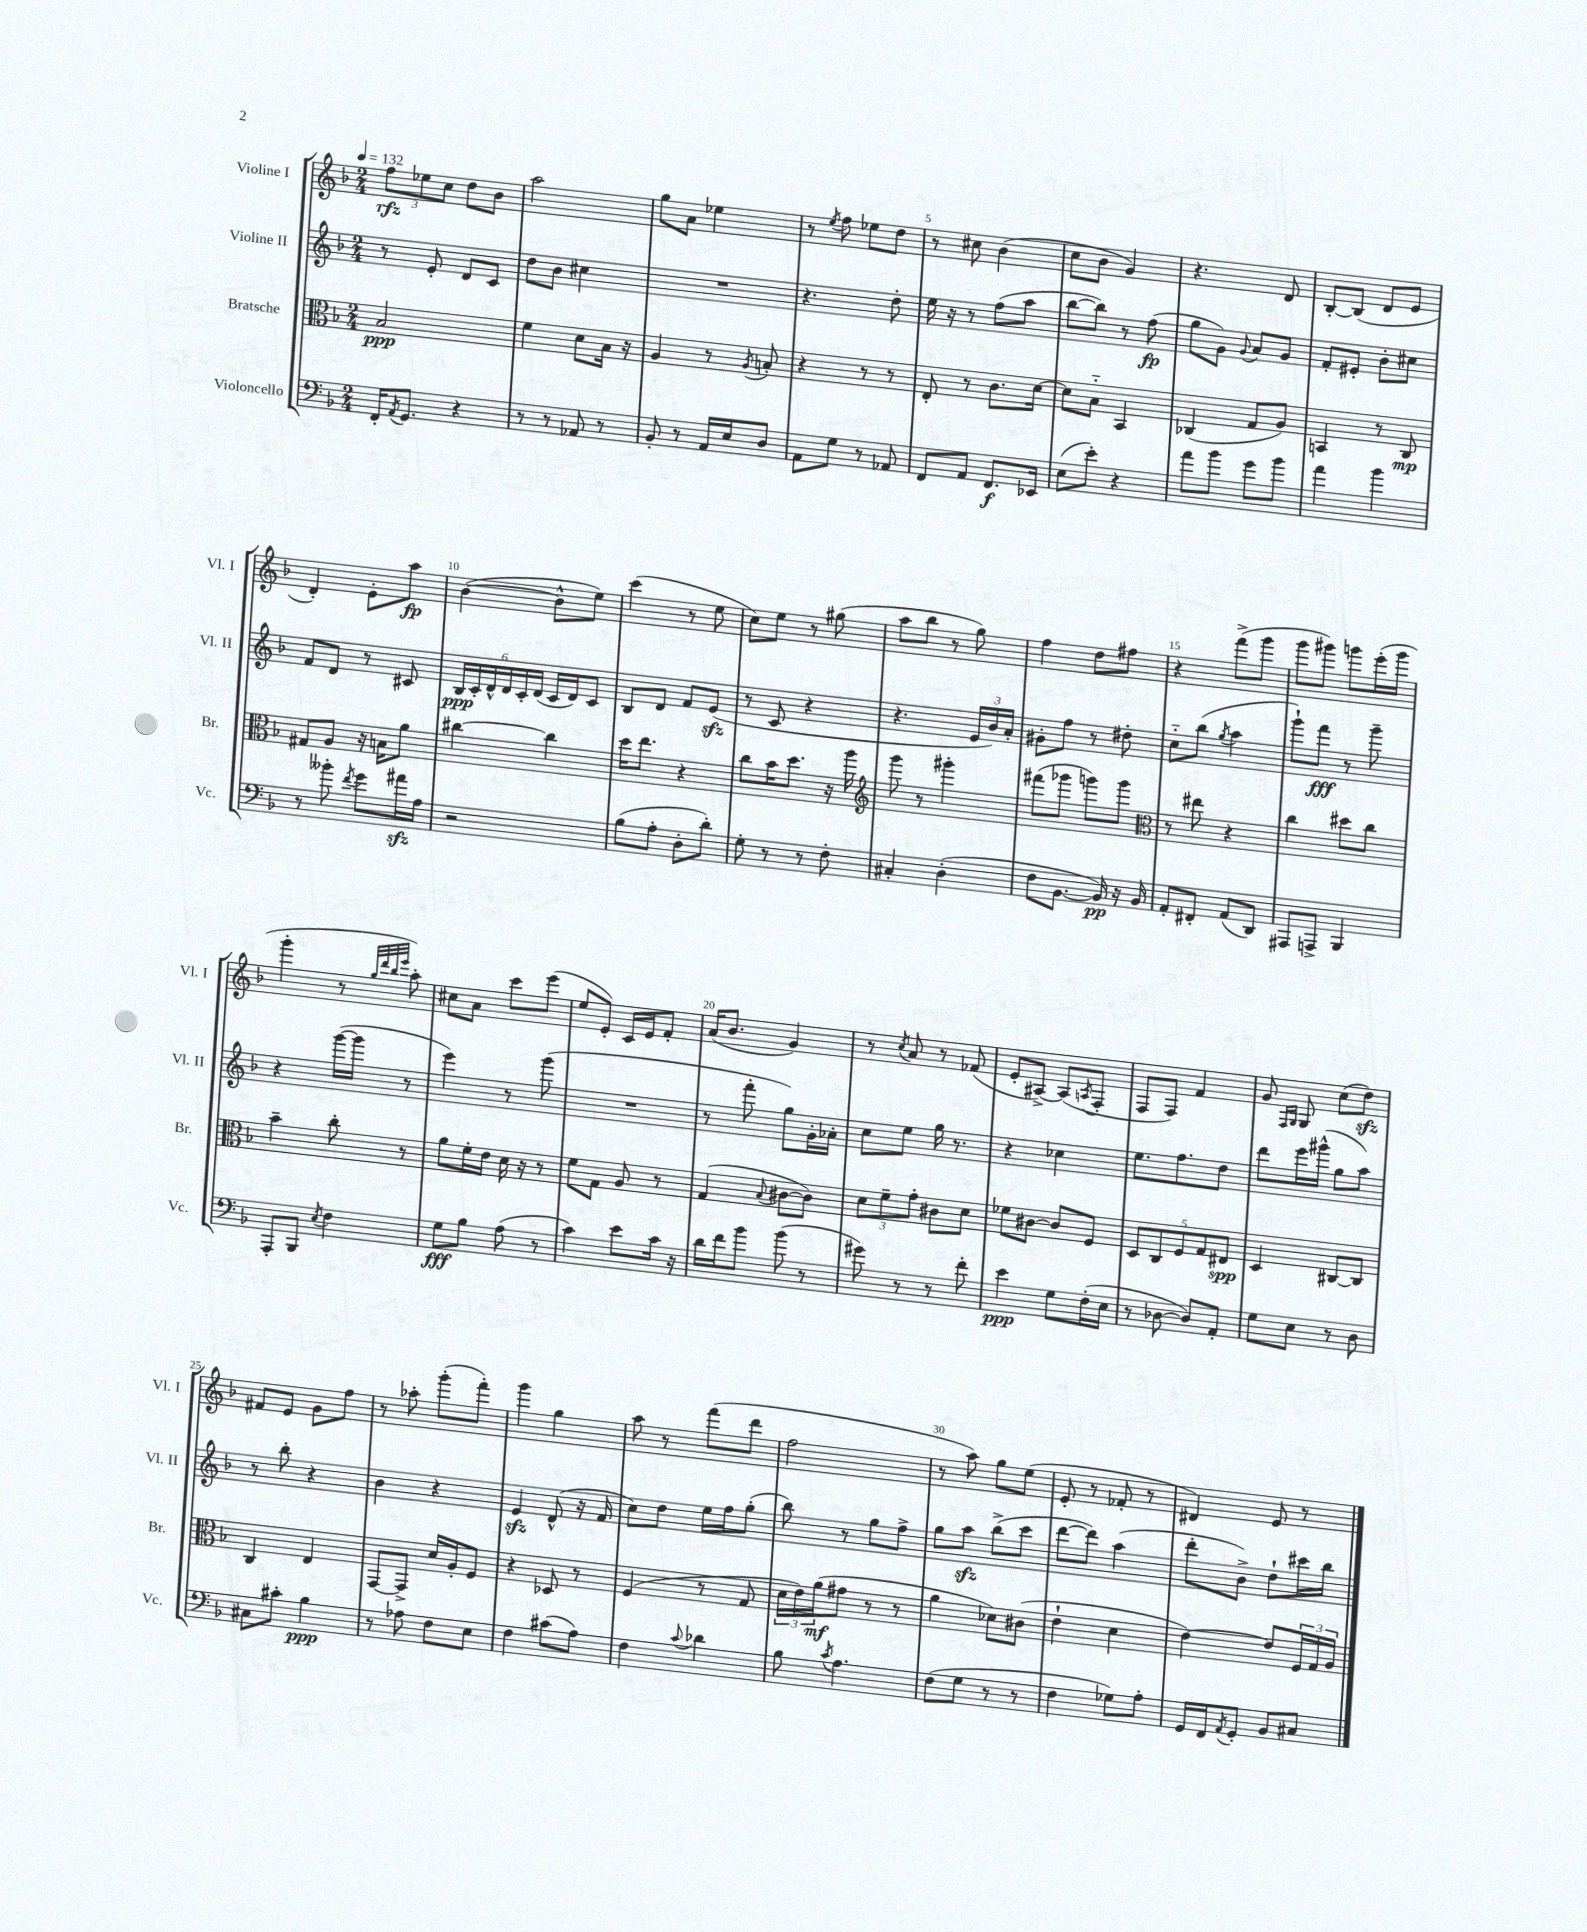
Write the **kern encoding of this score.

**kern	**kern	**kern	**kern
*staff4	*staff3	*staff2	*staff1
*clefF4	*clefC3	*clefG2	*clefG2
*k[b-]	*k[b-]	*k[b-]	*k[b-]
*M2/4	*M2/4	*M2/4	*M2/4
*MM132	*MM132	*MM132	*MM132
16FF'/LK	2B-/	8r	12ff\L
8qAA/	.	.	.
8.GG/J	.	.	.
.	.	.	12ee-\
.	.	8e'/	.
.	.	.	12cc\J
4r	.	8d/L	8dd\L
.	.	8c/J	8b-\J
=	=	=	=
8r	4f\	8dd\L	2aa\
8r	.	8b-\J	.
8AA-/	8d\L	4cc#\	.
8r	16B-\Jk	.	.
.	16r	.	.
=	=	=	=
8BB-'/	4A/	2r	8gg\L
8r	.	.	8a\J
16AA/LL	8r	.	4ee-\
16E/J	.	.	.
.	8qA/	.	.
8D/J	8B'/	.	.
=	=	=	=
8AA\L	4r	4.r	8r
.	.	.	8qee/
8G\J	.	.	8ff\
8r	8r	.	8ee-\L
8AA-/	8r	8dd'\	8dd\J
=	=	=	=
8FF/L	8E'/	16ee\	8r
.	.	16r	.
8AA/J	8r	8r	8cc#\
8.FF/L	8.c\L	(8ff\L	(4b-\
.	.	8aa\J	.
16EE-/Jk	[16d\Jk	.	.
=	=	=	=
(8E\L	8d\]L	[8bb-\L	8cc\L
8e'\J)	8B-'~\J	8bb-\]J)	8b-\J
4r	4BB-/	8r	4g/)
.	.	(8ff\	.
=	=	=	=
8a\L	(4C-/	8gg\L	4.r
8b-\J	.	8g\J)	.
.	.	8qqg/	.
8g\L	8G/L	8a/L	.
8b-\J	8A/J)	8g/J	8d/
=	=	=	=
4a\	4BB/	8f'/L	[8B-'/L
.	.	8e#'/J	(8B-/]J
4b-\	8r	8b-'\L	8d/L
.	8C/	8cc#\J	8e/J
=	=	=	=
8r	8G#/L	8f/L	4d'/)
8b--'\	8A/J	8d/J	.
8qf/	.	.	.
8g\L	16r	8r	8e'\L
.	16B\LK	.	.
16a#\L	8a\J	8c#/	8aa\J
16A\JJ	.	.	.
=	=	=	=
2r	[4cc#\	24B-/LL	([4b-\
.	.	24c'/	.
.	.	24d^^/	.
.	.	24d/	.
.	.	24c'/	.
.	.	(24d/JJ	.
.	4cc#\]	16c/LL	8b-^^\]L
.	.	16d/J)	.
.	.	8c/J	8ee\J)
=	=	=	=
(8B-\L	16dd\LK	8B-/L	(4ccc\
.	8.ee\J	.	.
8A'\J	.	8d/J	.
8D'\L	4r	8f/L	8r
8d'\J)	.	(8e/J	8ee\
=	=	=	=
8G'\	8cc\L	8r	8cc\L)
8r	16b-\K	8c/	8ee\J
.	8.dd\J	.	.
8r	.	4r	8r
8F'\	16r	.	(8gg#\
.	16aa\	.	.
=	=	=	=
*	*clefG2	*	*
4C#'/	8ggg\	4.r	8aa\L
.	8r	.	8bb-\J
(4D'\	4ggg#'\	.	8r
.	.	24e/LL	8gg\)
.	.	24b-/)	.
.	.	24a'/JJ	.
=	=	=	=
8F\L	(8fff#\L	8g#'\L	4ff\
[8.BB-\J	8ggg-\J	8ff\J	.
.	8ggg\L)	8r	8dd\L
16BB-/])	.	.	.
16r	8ggg\J	8dd#'\	8ff#\J
16BB-/	.	.	.
=	=	=	=
*	*clefC3	*	*
8AA'/L	8r	8cc'~\L	4r
8FF#'/J	8ee#\	(8bb-\J	.
.	.	8qgg/	.
(8AA/L	4r	4aa\	(8fff^\L
8DD/J)	.	.	8ggg\J
=	=	=	=
8AAA#/L	4cc\	8ggg`\L)	8ggg\L
8AAA^/J	.	8fff\J	8ggg#\J)
4BBB-/	8dd#\L	8r	8ggg\L
.	8cc\J	8ggg~\	(16eee'\L
.	.	.	16ggg\JJ
=	=	=	=
8AAA'/L	4b-~\	4r	4ggg'\
8BBB-/J	.	.	.
8qE/	.	.	.
4F\	8cc'\	([16ggg\LL	8r
.	.	16ggg\]JJ	.
.	.	.	32qqgg/LLL
.	.	.	32qqddd/
.	.	.	32qqbb-/
.	.	.	32qqeee/JJJ
.	8r	8r	8aa'\)
=	=	=	=
8G\L	8a\L	4eee\)	8cc#\L
8B-\J	16f'\L	.	8a\J
.	16e\JJ	.	.
(8A\	16d\	8r	8ccc\L
.	16r	.	.
8r	8r	(8ggg\	(8eee\J
=	=	=	=
4c\)	8f\L	2r	8ee/L
.	8G\J	.	8e'/J)
8e\L	8A/	.	16c/LL
.	.	.	16e/J
16c\Jk	8r	.	8f'/J
16r	.	.	.
=	=	=	=
16d\LL	(4G/	8r	(16a/LK
16f\J	.	.	8.b-/J
8b-\J	.	8fff'\	.
.	8qqB-/	.	.
(8b-\	[8c#\L	8gg\L)	4g/)
8r	8c#\]J)	16g'\L	.
.	.	16a-'\JJ	.
=	=	=	=
8g#\)	12d\L	8cc\L	8r
.	12f~\	.	.
.	.	.	8qcc/
8r	.	8ee\J	8a/
.	12g'\J	.	.
8r	8c#\L	16gg\	8r
.	.	8.r	.
8f'\	8d\J	.	(8f-/
=	=	=	=
4e\	8f-\L	4r	8e'/L
.	[8c#\J	.	[8A#^/J)
8G\L	8c#/]L	4cc-\	(8A#/]L
.	.	.	8qA/
(16F'\L	8F/J	.	8F'/J
16E\JJ	.	.	.
=	=	=	=
8r	10D/L	8.ee\L	8F/L
.	10C/	.	.
[8D-\	.	.	8F/J)
.	.	8.ff\	.
.	10F/	.	.
8D-/]L)	.	.	4f/
.	10G/	.	.
8AA'/J	.	8dd\J	.
.	10E#/J	.	.
=	=	=	=
8G\L	4D/	8ddd\L	8g/
.	.	.	16qqF/LL
.	.	.	16qqG/JJ
8E\J	.	16eee\L	8G/
.	.	(16ggg#^^\JJ	.
8r	[8C#/L	8gg\L	(8cc\L
8D\	8C#/]J	8aa\J)	8dd\J)
=	=	=	=
8C#\L	4C/	8r	8f#/L
8c#'\J	.	8bb-'\	8e/J
4B-\	4E/	4r	8g\L
.	.	.	8ff\J
=	=	=	=
8r	[8GG/L	4b-\	8r
8A-\	8GG^/]J	.	8aa-'\
8F\L	16d/LL	4r	(8ggg'\L
.	16A'/J	.	.
8E\J	8F/J	.	8fff'\J)
=	=	=	=
4F\	4r	4e/	4ggg\
(8c#\L	8D-/	(8d^^/	4gg\
8A\J)	8r	16r	.
.	.	16f/	.
=	=	=	=
4F\	(4F/	8cc\L)	8aa\
.	.	8dd\J	8r
8qqc/	.	.	.
4d-\	8r	16ee\LL	(8fff\L
.	.	16ff\J	.
.	8G/	(8gg'\J	8ddd\J
=	=	=	=
8B-\	24d\LL	8bb-\)	2ff\
.	24e\)	.	.
.	(24a\J	.	.
8qc/	.	.	.
4.A\	8g#\J	8r	.
.	8r	8gg\L	.
.	8r	8ff^\J	.
=	=	=	=
(8F\L	4a\	8gg\L	8r
8G\J	.	8aa\J	8aa\)
8r	8d-\L)	(8bb-^\L	8gg\L
8r	(8c#\J	8ccc\J	(8ee\J
=	=	=	=
4F\	4e`\	[8ddd\L	8e'/
.	.	8ddd\]J)	8r
8G-\L)	4d\	(4aa\	8f-'/
8A'\J	.	.	8r
=	=	=	=
16GG/LL	[4e\)	8ddd'\L	4d#/)
16FF/J	.	.	.
8qAA/	.	.	.
8GG'/J	.	8b-^\J)	.
8BB-/L	8e/]L	8dd`\L	8e/
8C#/J	24F/L	16ccc#\L	8r
.	24G/	.	.
.	.	16bb-\JJ	.
.	24A/JJ	.	.
==	==	==	==
*-	*-	*-	*-
